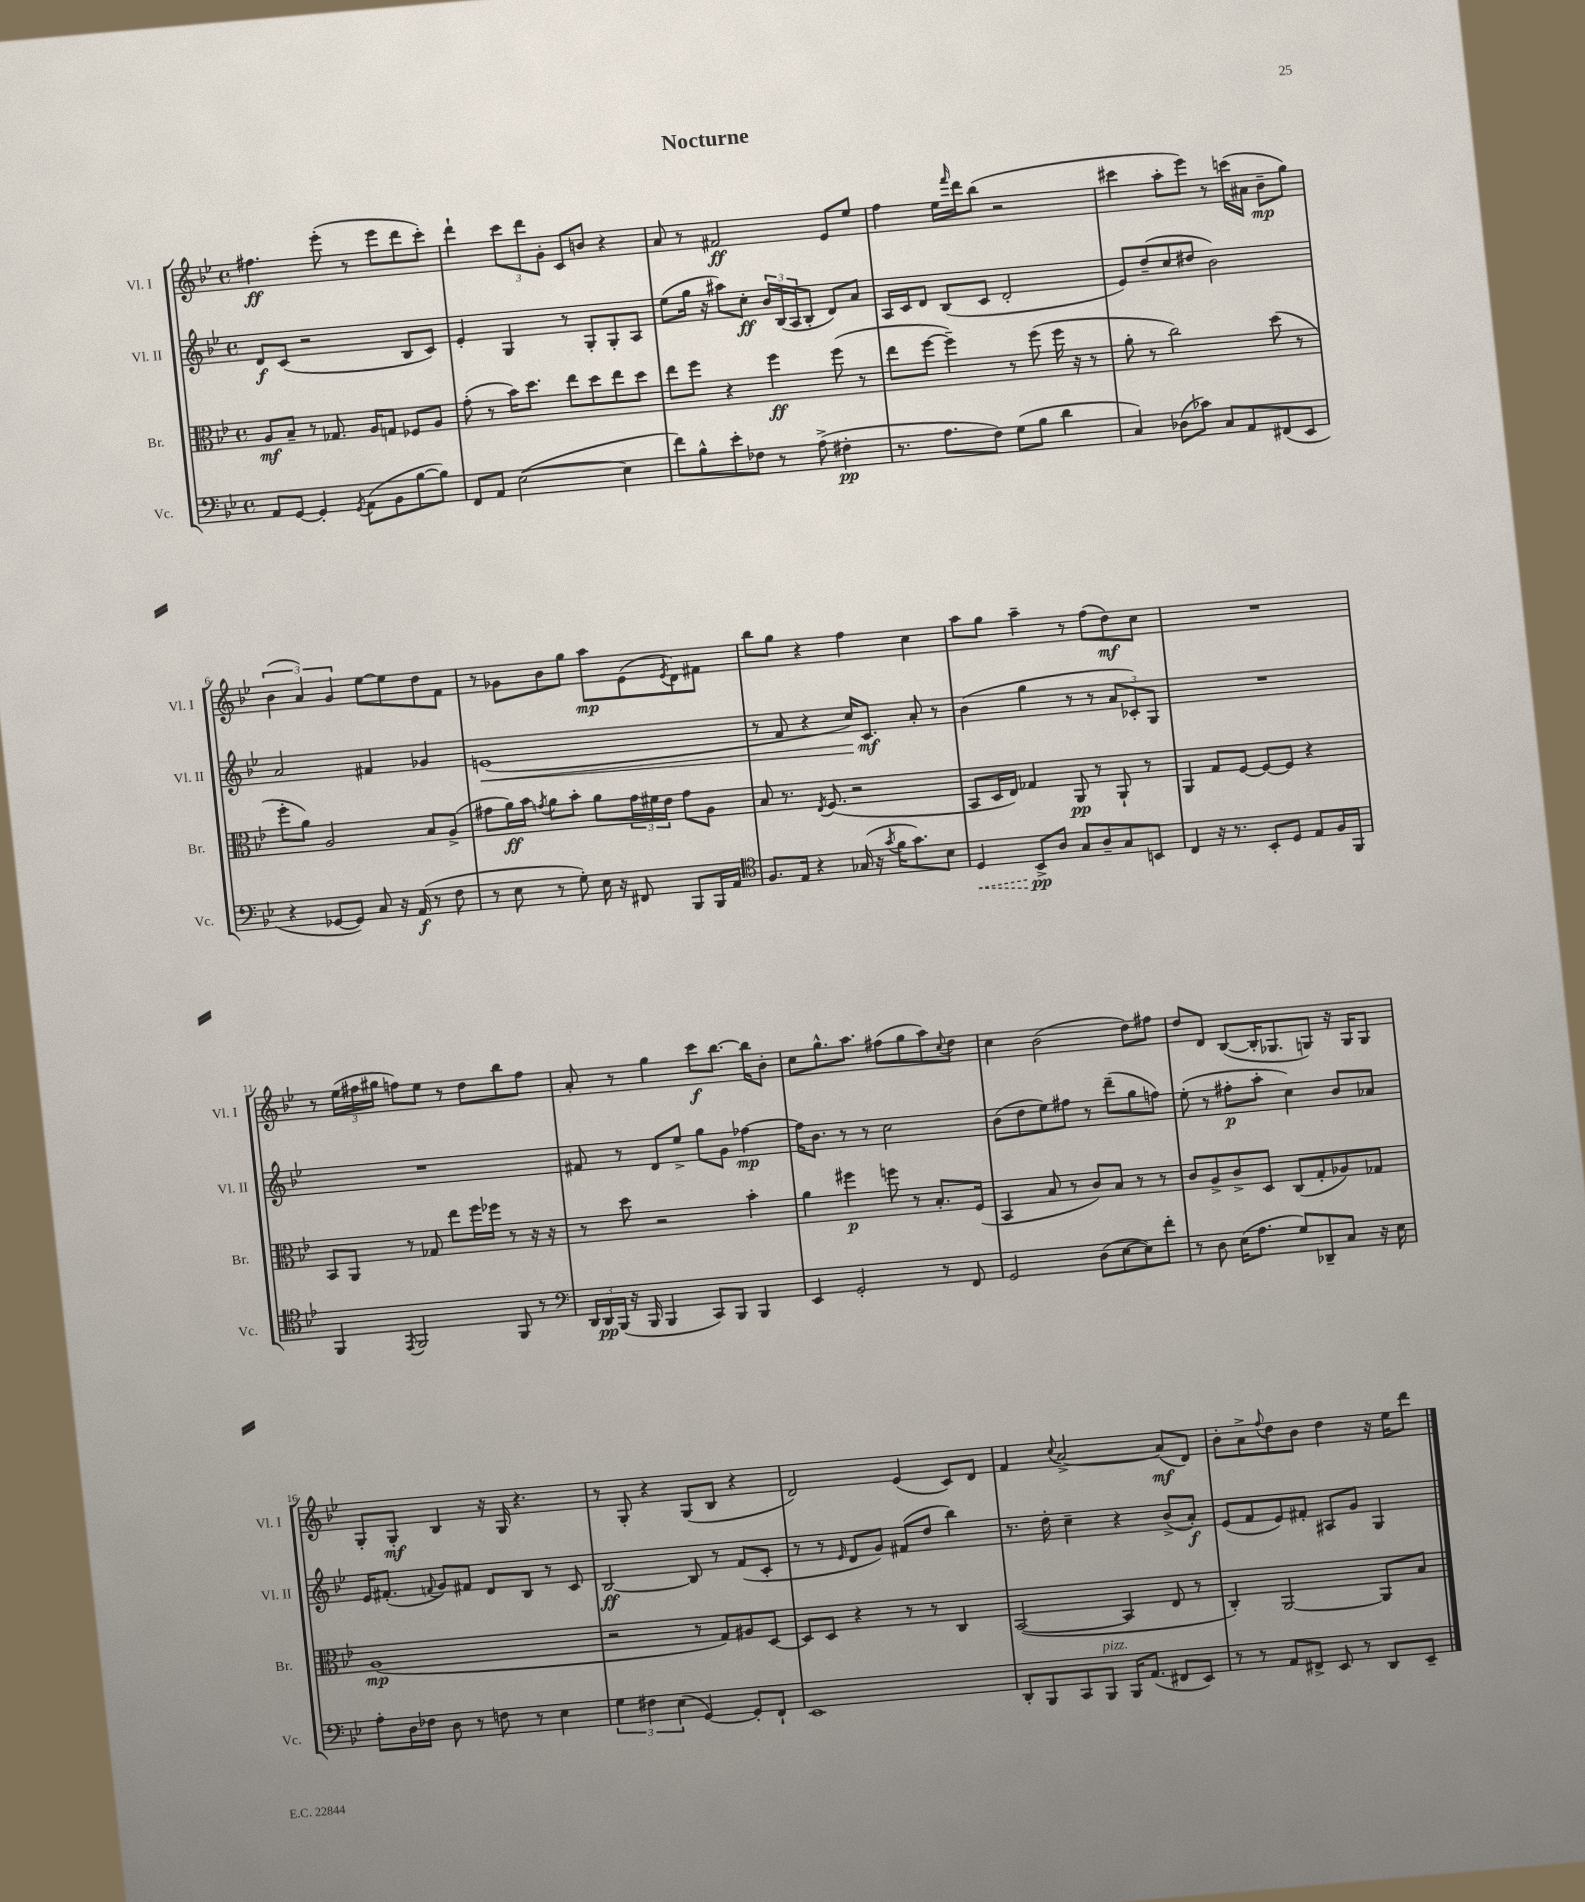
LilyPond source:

\header { title = "Nocturne" }
<<
\new StaffGroup <<
\new Staff = "s0" \with { instrumentName = "Vl. I" shortInstrumentName = "Vl. I" } {
    \clef treble \key bes \major \defaultTimeSignature \time 4/4
    fis''4.\ff ees'''8-.( r8 ees'''8 d'''8 c'''8-.) |
    d'''4-! \tuplet 3/2 { c'''8 d'''8 g'8-. } c'8 b'8 r4 |
    a'8 r8 fis'2\ff ees'8 ees''8 |
    f''4 ees''16 \grace { f'''16 } d'''16 bes''8( r2 |
    cis'''4 a''8-. ees'''8) r8 c'''16( ais'16 bes'8--\mp g''8) |
    \tuplet 3/2 { bes'4( a'4) g'4 } ees''8~ ees''8 d''8 f'8 |
    r8 ges'8 bes'8 g''8 a''8\mp ees'8( \acciaccatura { ees'8 } d'8) fis'8 |
    bes''8 g''8 r4 f''4 c''4 |
    a''8 g''8 a''4-- r8 f''8( d''8\mf) c''8 |
    R1 |
    r8 \tuplet 3/2 { ees''16( fis''16 gis''16 } f''8) ees''8 r8 d''8 bes''8 f''8 |
    a'8-. r8 g''4 c'''8\f bes''8.~ bes''16 bes'8-. |
    c''8 g''8.-^ a''8. fis''8( g''8 a''8) \appoggiatura { c''8 } d''8 |
    c''4 bes'2( d''8) fis''8 |
    d''8 d'8 bes8~( bes16-. ges8. g8) r16 g16 g8 |
    g8-. g8-.\mf bes4 r16 g16 r4. |
    r8 g8-. r4 g8( bes8 r4 |
    d'2) ees'4( c'8) d'8 |
    f'4 \appoggiatura { c''8 } a'2~-> a'8\mf( d'8) |
    bes'8-. a'8-> \appoggiatura { f''8 } d''8 bes'8 d''4 r16 ees''16 d'''8 \bar "|." |
}
\new Staff = "s1" \with { instrumentName = "Vl. II" shortInstrumentName = "Vl. II" } {
    \clef treble \key bes \major \defaultTimeSignature \time 4/4
    d'8\f c'8( r2 bes8 c'8) |
    ees'4-. g4 r8 g8-. g8-. a8 |
    ees''8( g''16 r16 ais''8) c''8-.\ff \tuplet 3/2 { bes'16 bes16( a16 } bes8-. d'8) a'8 |
    a16 c'16 d'8 bes8( c'8 d'2-. |
    ees'8) d''8--( c''8 dis''8 bes'2) |
    a'2 fis'4 ges'4 |
    e'1\<( |
    r8 f'8 r4 c''16) c'8.\mf\! a'8-. r8 |
    bes'4( g''4 r8 r8 \tuplet 3/2 { a'8 ces'8-.) g8 } |
    R1 |
    R1 |
    fis'8 r8 d'8 ees''8-> g''8 g'8 fes''4~\mp |
    fes''16 bes'8. r8 r8 c''2 |
    bes'8( d''8 ees''8) fis''8 r8 d'''8--( g''8 f''8) |
    ees''8-.( r8 fis''8-.\p a''8-. c''4) bes'8 aes'8 |
    ees'16 fis'8.-.( \appoggiatura { f'8 } g'8) fis'8 d'8 bes8 r8 c'8 |
    bes2~\ff bes8 r8 f'8( c'8-. |
    r8 r8 \grace { ees'16 } d'8 g'8) fis'8( d''8 bes''4) |
    r8. d''16-. c''4-- r4 bes'8->( a'8-.\f) |
    ees'8( f'8 ees'8) fis'8-. ais8 g'8 g4 \bar "|." |
}
\new Staff = "s2" \with { instrumentName = "Br." shortInstrumentName = "Br." } {
    \clef alto \key bes \major \defaultTimeSignature \time 4/4
    a8\mf bes8-- r8 ges8. a16 g8 fes8 a8 |
    g'8-.( r8 bes'16) d''8. ees''8 d''8 ees''8 d''8 |
    ees''8 f''8 r4 f''4\ff f''8( r8 |
    ees''8 f''8~ f''4--) r8 f''8( f''16 r16 r8 |
    a'8-. r8 c''2) d''8( r8 |
    f''8-. a'8) a2 bes8 a8->( |
    gis'8 a'16\ff) bes'16 \acciaccatura { g'8 } a'8 bes'8-. a'8 \tuplet 3/2 { g'16 fis'16 ees'16 } g'8 a8 |
    bes8 r8. \acciaccatura { ees8 } f8.( r2 |
    bes,8 d16 ees16) ges4 a,8\pp r8 a,8-! r8 |
    a,4 g8 f8~ f8~ f8 r4 |
    bes,8 a,8 r8 ges8 ees''8 f''16 fes''16 r8 r16 r16 |
    r8 d''8 r2 bes'4-. |
    a'4 fis''4\p f''8 r8 bes8.-. f16( |
    bes,4 bes8 r8 c'8) bes8 r8 r8 |
    c'8 a8-> c'8-> d8 c8( g8-. aes8) ges8 |
    a1\mp( |
    r2 r8 g8) ais8 d8~ |
    d8 d8 r4 r8 r8 c4 |
    bes,2~( bes,4 ees8 r8 |
    c4-.) a,2~ a,8 bes8 \bar "|." |
}
\new Staff = "s3" \with { instrumentName = "Vc." shortInstrumentName = "Vc." } {
    \clef bass \key bes \major \defaultTimeSignature \time 4/4
    a,8 g,8~ g,4-. \acciaccatura { g,8 } a,8( bes,8 bes8~ bes8) |
    f,8 a,8 ees2~( ees4 |
    f'8) bes8-^ ees'8-. fes8 r8 a8->( fis4-.\pp |
    r8. a8. f8) g8( bes8 d'4 |
    c4) des8( ces'8) c8 a,8 fis,8( ees,8 |
    r4 ges,8~ ges,8) c8 r16 a,16\f( r8 f8 |
    r8 ees8 r8 g8-.) ees16 r16 fis,8 bes,,8 bes,,16 a,16 |
    \clef tenor f8. ees16 r4 ges16( r16 \acciaccatura { g'8 } f'16 g'8.) bes8 |
    \once \override Hairpin.style = #'dashed-line d4\< bes,8->\pp\! a8 g8 a8-- g8 b,8 |
    c4 r16 r8. bes,8-. d8 ees8 f16 f,16 |
    f,4 \acciaccatura { ees,8 } f,2 f,8 r8 |
    \clef bass \tuplet 3/2 { d,16 d,16\pp bes,,16( } r16 bes,,16 bes,,4 c,8) bes,,8 bes,,4 |
    ees,4 g,2-. r8 f,8 |
    g,2 d8( ees8~ ees8) f'8-. |
    r8 d8 ees16( a8. g8) des,8-- c8 r16 ees16 |
    a8-. d16 fes16 d8 r8 f8 r8 ees4 |
    \tuplet 3/2 { g4 fis4 ees4( } g,4~) g,8-. f,8-! |
    ees,1 |
    d,8-. bes,,8 c,8 bes,,8^\markup { \italic "pizz." } bes,,16 a,8.( fis,8 ees,8) |
    r8 r8 a,8 fis,8-> ees,8 r8 d,8 ees,8-- \bar "|." |
}
>>
>>
